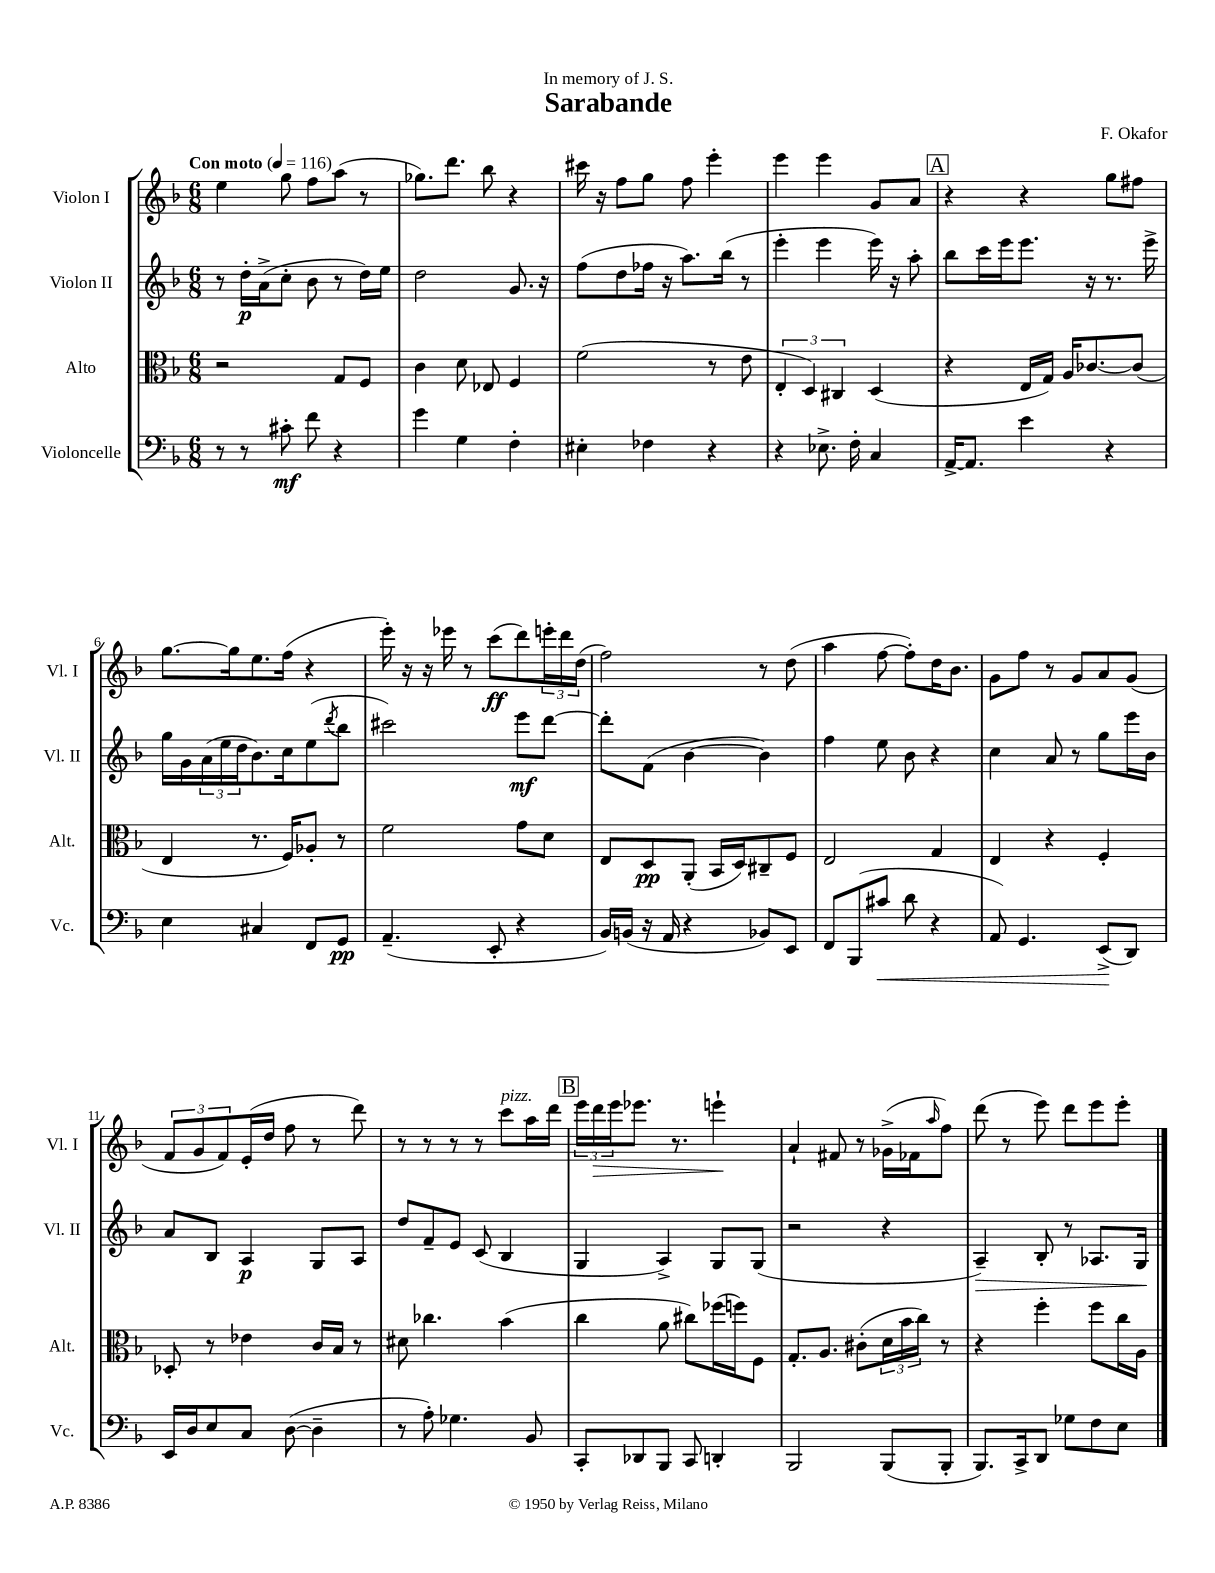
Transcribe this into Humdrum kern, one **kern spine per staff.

**kern	**kern	**kern	**kern
*staff4	*staff3	*staff2	*staff1
*clefF4	*clefC3	*clefG2	*clefG2
*k[b-]	*k[b-]	*k[b-]	*k[b-]
*M6/8	*M6/8	*M6/8	*M6/8
*MM116	*MM116	*MM116	*MM116
8r	2r	8r	4ee\
8r	.	16dd'\LL	.
.	.	(16a^\J	.
8c#'\	.	8cc'\J	8gg\
8f\	.	8b-\	8ff\L
4r	8G/L	8r	(8aa\J
.	8F/J	16dd\LL)	8r
.	.	16ee\JJ	.
=	=	=	=
4g\	4c\	2dd\	8.gg-\L)
.	.	.	8.ddd\J
4G\	8d\	.	.
.	8E-/	.	8bb-\
4F'\	4F/	8.g/	4r
.	.	16r	.
=	=	=	=
4E#'\	(2f\	(8ff\L	16ccc#\
.	.	.	16r
.	.	8dd\	8ff\L
4F-\	.	16ff-\Jk	8gg\J
.	.	16r	.
.	.	8.aa\L)	8ff\
4r	8r	.	4eee'\
.	.	(16bb-\Jk	.
.	8e\	8r	.
=	=	=	=
4r	6E'/	4eee'\	4eee\
.	6D/)	.	.
8.E-^\	.	4eee\	4eee\
.	6C#/	.	.
16F'\	.	.	.
4C/	(4D/	16eee\)	8g/L
.	.	16r	.
.	.	8aa'\	8a/J
=	=	=	=
[16AA^/LK	4r	8bb-\L	4r
8.AA/]J	.	.	.
.	.	16ccc\L	.
.	.	16eee\J	.
4e\	16E/LL	8.eee\J	4r
.	16G/JJ)	.	.
.	16A/LK	.	.
.	[8.c-/	16r	.
4r	.	8.r	8gg\L
.	(8c-/]J	.	8ff#\J
.	.	16eee^\	.
=	=	=	=
4E\	4E/	16gg\LL	[8.gg\L
.	.	16g\	.
.	.	(24a\	.
.	.	24ee\	.
.	.	.	16gg\]k
.	.	24dd\J	.
4C#/	8.r	8.b-\)	8.ee\
.	16F/LK)	16cc\k	(16ff\Jk
8FF/L	8A-'/J	(8ee\	4r
.	.	8qddd/	.
8GG/J	8r	8bb-\J	.
=	=	=	=
(4.AA~/	2f\	2ccc#\)	16eee'\)
.	.	.	16r
.	.	.	16r
.	.	.	16eee-\
.	.	.	8r
8EE'/	.	.	(8ccc\L
4r	8g\L	8eee\L	8ddd\)
.	8d\J	[8ddd\J	24eee'\L
.	.	.	24ddd\
.	.	.	(24dd\JJ
=	=	=	=
16BB-/LL)	8E/L	8ddd'\]L	2ff\)
(16BB/JJ	.	.	.
16r	8D/	(8f\J	.
16AA/	.	.	.
4r	(8AA'/J	[4b-\	.
.	16BB-/LL	.	.
.	16D/J)	.	.
8BB-/L)	8C#~/	4b-\])	8r
8EE/J	8F/J	.	(8dd\
=	=	=	=
8FF/L	2E/	4ff\	4aa\
(8BBB-/	.	.	.
8c#/J	.	8ee\	[8ff\
8d\	.	8b-\	8ff'\]L)
4r	4G/	4r	16dd\K
.	.	.	8.b-\J
=	=	=	=
8AA/)	4E/	4cc\	8g\L
4.GG/	.	.	8ff\J
.	4r	8a/	8r
.	.	8r	8g/L
(8EE^/L	4F'/	8gg\L	8a/
8DD/J)	.	16eee\L	(8g/J
.	.	16b-\JJ	.
=	=	=	=
16EE/LL	8D-'/	8a/L	12f/L
16D/J	.	.	.
.	.	.	12g/
8E/	8r	8B-/J	.
.	.	.	12f/)
8C/J	4e-\	4A/	(16e'/L
.	.	.	16dd/JJ
([8D\	.	.	8ff\
4D~\]	16c/LL	8G/L	8r
.	16B-/JJ	.	.
.	8r	8A/J	8ddd\)
=	=	=	=
8r	8d#\	8dd/L	8r
8A'\)	4.cc-\	8f~/	8r
4.G-\	.	8e/J	8r
.	.	(8c/	8r
.	(4b-\	4B-/	8ccc\L
8BB-/	.	.	16aa\L
.	.	.	16ddd\JJ
=	=	=	=
8CC'/L	4cc\	4G/	24eee\LL
.	.	.	24ddd\
.	.	.	24eee\J
8DD-/	.	.	8.eee-\J
8BBB-/J	8a\	4A^/)	.
.	.	.	8.r
8CC/	8cc#\L)	.	.
4DD'/	(16ff-\L	8G/L	4eee`\
.	16ff\J)	.	.
.	8F\J	(8G/J	.
=	=	=	=
2BBB-/	8.G'/L	2r	4a`/
.	8.A/J	.	.
.	.	.	8f#/
.	(8c#'\L	.	8r
(8BBB-/L	24d\L	4r	(16g-^\LL
.	24b-\	.	.
.	.	.	16f-\J
.	24cc\JJ)	.	.
.	.	.	16qqaa/
8BBB-'/J	8r	.	8ff\J)
=	=	=	=
8.BBB-/L)	4r	4A~/)	(8ddd\
.	.	.	8r
16CC^/k	.	.	.
8DD/J	4ff'\	8B-'/	8eee\)
8G-\L	.	8r	8ddd\L
8F\	8ff\L	8.A-/L	8eee\
8E\J	16cc\L	.	8eee'\J
.	16A\JJ	16G/Jk	.
==	==	==	==
*-	*-	*-	*-
